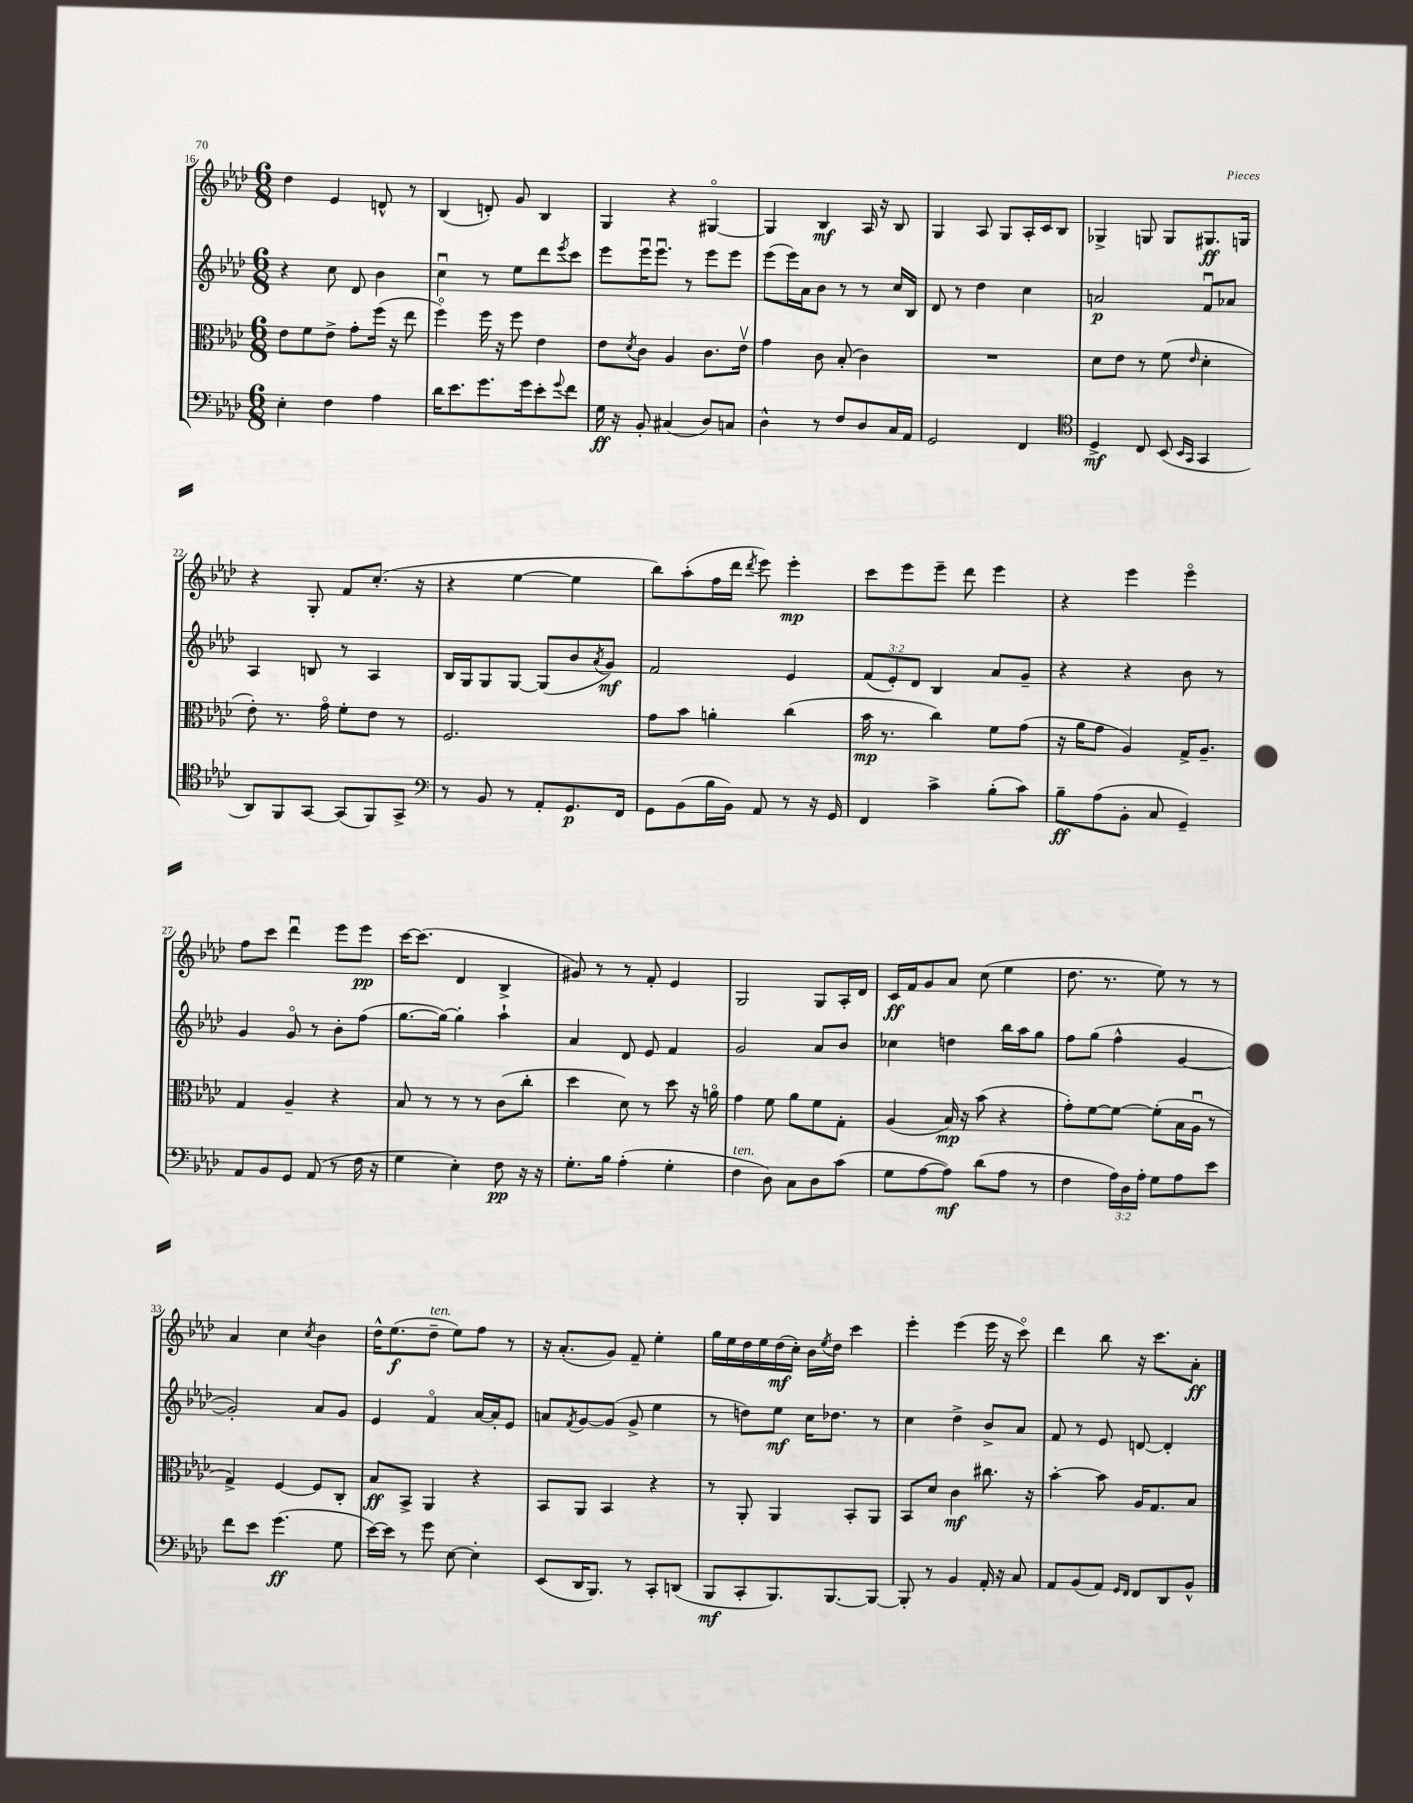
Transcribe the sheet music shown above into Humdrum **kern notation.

**kern	**dynam	**kern	**dynam	**kern	**dynam	**kern	**dynam
*part4	*part4	*part3	*part3	*part2	*part2	*part1	*part1
*staff4	*staff4	*staff3	*staff3	*staff2	*staff2	*staff1	*staff1
*clefF4	*	*clefC3	*	*clefG2	*	*clefG2	*
*k[b-e-a-d-]	*	*k[b-e-a-d-]	*	*k[b-e-a-d-]	*	*k[b-e-a-d-]	*
*M6/8	*	*M6/8	*	*M6/8	*	*M6/8	*
=16	=16	=16	=16	=16	=16	=16	=16
4E-'\	.	8e-\L	.	4r	.	4dd-\	.
.	.	8f\	.	.	.	.	.
4F\	.	8e-^\J	.	8cc\	.	4e-/	.
.	.	8g'\L	.	8d-/	.	.	.
4A-\	.	(16ff\Jk	.	4b-\	.	8dn^^/	.
.	.	16r	.	.	.	.	.
.	.	8ee-\	.	.	.	8r	.
=17	=17	=17	=17	=17	=17	=17	=17
16d-\KL	.	4ff\)	.	4ccu\	.	(4B-/	.
8.e-\	.	.	.	.	.	.	.
8.g\	.	16ff\	.	8r	.	8dn'/)	.
.	.	16r	.	.	.	.	.
.	.	8ff\	.	8ee-\L	.	8g/	.
16g\k	.	.	.	.	.	.	.
8e-'\	.	4e-\	.	8ddd-\	.	4B-/	.
8qqg/	.	.	.	8qeee-/	.	.	.
8f\J	.	.	.	8ccc\J	.	.	.
=18	=18	=18	=18	=18	=18	=18	=18
16G\	ff	8e-\L	.	8eee-\L	.	4G/	.
16r	.	.	.	.	.	.	.
.	.	8qd-/	.	.	.	.	.
8BB-'/	.	8c\J	.	16eee-u\K	.	.	.
.	.	.	.	8.eee-u\J	.	.	.
(4C#X/	.	4A-/	.	.	.	4r	.
.	.	.	.	8r	.	.	.
8D-/L)	.	8.c\L	.	8eee-\L	.	[4G#X/	.
8Cn/J	.	.	.	8eee-\J	.	.	.
.	.	16e-v\Jk	.	.	.	.	.
=19	=19	=19	=19	=19	=19	=19	=19
4D-^^\	.	4g\	.	(8eee-\L	.	4G#/]	.
.	.	.	.	16eee-\L)	.	.	.
.	.	.	.	16a-\J	.	.	.
8r	.	8c\	.	8b-\J	.	4B-/	mf
8F/L	.	(8B-'/	.	8r	.	.	.
8D-/	.	4c\)	.	8r	.	16A-/	.
.	.	.	.	.	.	16r	.
16C/L	.	.	.	16cc/LL	.	8B-/	.
16AA-/JJ	.	.	.	16B-/JJ	.	.	.
=20	=20	=20	=20	=20	=20	=20	=20
2GG/	.	2.r	.	8d-/	.	4G/	.
.	.	.	.	8r	.	.	.
.	.	.	.	4dd-\	.	8A-/	.
.	.	.	.	.	.	8G/L	.
4FF/	.	.	.	4cc\	.	16A-'/L	.
.	.	.	.	.	.	16c/J	.
.	.	.	.	.	.	8B-/J	.
=21	=21	=21	=21	=21	=21	=21	=21
*clefC4	*	*	*	*	*	*	*
4D-^/	mf	8d-\L	.	2an/	p	4G-X^/	.
.	.	8e-\J	.	.	.	.	.
8C/	.	8r	.	.	.	8Gn/	.
(8BB-/	.	(8f\	.	.	.	8G/L	.
16qqBB-/LL	.	.	.	.	.	.	.
16qqGG/JJ	.	16qqe-/	.	.	.	.	.
4GG/	.	4d-'\	.	8fu/L	.	8.G#X/	ff
.	.	.	.	8a-X/J	.	.	.
.	.	.	.	.	.	16Gn/Jk	.
!!LO:LB:g=z
=22	=22	=22	=22	=22	=22	=22	=22
8AA-/L)	.	8e-'\)	.	4A-/	.	4r	.
8FF/	.	8.r	.	.	.	.	.
[8GG/J	.	.	.	8Bn/	.	8G'/	.
.	.	16g\	.	.	.	.	.
(8GG/L]	.	8f'\L	.	8r	.	8f/L	.
8FF/)	.	8e-\J	.	4A-/	.	(8.cc'/J	.
8GG^/J	.	8r	.	.	.	.	.
.	.	.	.	.	.	16r	.
=23	=23	=23	=23	=23	=23	=23	=23
*clefF4	*	*	*	*	*	*	*
8r	.	2.F/	.	16B-/LL	.	4r	.
.	.	.	.	16G/J	.	.	.
8BB-/	.	.	.	8G/	.	.	.
8r	.	.	.	[8G/J	.	[4ee-\	.
8AA-'/L	.	.	.	(8G/L]	.	.	.
8.GG/	p	.	.	8b-/	.	4ee-\]	.
.	.	.	.	8qa-/	.	.	.
.	.	.	.	8g/J)	mf	.	.
16FF/Jk	.	.	.	.	.	.	.
=24	=24	=24	=24	=24	=24	=24	=24
8GG\L	.	8g\L	.	2f/	.	8bb-\L)	.
(8BB-\	.	8b-\J	.	.	.	(8aa-'\	.
16B-\L	.	4an'\	.	.	.	16ff\L	.
16BB-\JJ)	.	.	.	.	.	16ddd-\JJ	.
.	.	.	.	.	.	8qddd-/	.
8AA-/	.	.	.	.	.	8eee-\)	.
8r	.	(4cc\	.	4e-/	.	4eee-'\	mp
16r	.	.	.	.	.	.	.
16GG/	.	.	.	.	.	.	.
=25	=25	=25	=25	=25	=25	=25	=25
4FF/	.	16b-\	mp	(12f/L	.	8ccc\L	.
.	.	8.r	.	.	.	.	.
.	.	.	.	12e-'/)	.	.	.
.	.	.	.	.	.	8eee-\	.
.	.	.	.	12d-/J	.	.	.
4c^\	.	4cc\)	.	4B-/	.	8eee-~\J	.
.	.	.	.	.	.	8ddd-\	.
(8B-'\L	.	8f\L	.	8a-/L	.	4eee-\	.
8c\J)	.	(8g\J	.	8g~/J	.	.	.
=26	=26	=26	=26	=26	=26	=26	=26
8B-~\L	ff	16r	.	4r	.	4r	.
.	.	16a-\KL	.	.	.	.	.
(8A-\	.	8g\J	.	.	.	.	.
8BB-'\J	.	4A-/)	.	4r	.	4eee-\	.
8C/	.	.	.	.	.	.	.
4GG~/)	.	16G^/KL	.	8b-\	.	4eee-\	.
.	.	8.A-~/J	.	.	.	.	.
.	.	.	.	8r	.	.	.
!!LO:LB:g=z
=27	=27	=27	=27	=27	=27	=27	=27
8AA-/L	.	4G/	.	4g/	.	8ff\L	.
8BB-/	.	.	.	.	.	8ccc\J	.
8GG/J	.	4A-~/	.	8g/	.	4ddd-u\	.
(8AA-/	.	.	.	8r	.	.	.
8r	.	4r	.	8b-'\L	.	8eee-\L	.
16F\	.	.	.	(8ff\J	.	8eee-\J	pp
16r	.	.	.	.	.	.	.
=28	=28	=28	=28	=28	=28	=28	=28
4G\	.	8B-/	.	[8.gg\L	.	[16ccc\KL	.
.	.	.	.	.	.	(8.ccc\J]	.
.	.	8r	.	.	.	.	.
.	.	.	.	16gg\Jk_)	.	.	.
4E-'\)	.	8r	.	4gg'\]	.	4d-/	.
.	.	8r	.	.	.	.	.
8F\	pp	(8c\L	.	4aa-`\	.	4B-^/	.
16r	.	8cc'\J	.	.	.	.	.
16r	.	.	.	.	.	.	.
=29	=29	=29	=29	=29	=29	=29	=29
8.G'\L	.	4dd-\	.	4a-/	.	8g#X/)	.
.	.	.	.	.	.	8r	.
16B-\Jk	.	.	.	.	.	.	.
(4A-'\	.	8d-\)	.	8d-/	.	8r	.
.	.	8r	.	8e-/	.	8f'/	.
4G'\	.	8dd-\	.	4f/	.	4e-/	.
.	.	16r	.	.	.	.	.
.	.	16an\	.	.	.	.	.
=30	=30	=30	=30	=30	=30	=30	=30
!LO:TX:a:i:t=ten.	!	!	!	!	!	!	!
4F\	.	4g\	.	2g/	.	2G/	.
8D-\)	.	8f\	.	.	.	.	.
8C\L	.	8a-\L	.	.	.	.	.
8D-\	.	8f\	.	8a-/L	.	8G/L	.
(8c\J	.	8G'\J	.	8b-/J	.	16A-'/L	.
.	.	.	.	.	.	16d-/JJ	.
=31	=31	=31	=31	=31	=31	=31	=31
8G\L	.	(4A-/	.	4cc-X\	.	16c/LL	ff
.	.	.	.	.	.	16f/J	.
[8A-\	.	.	.	.	.	8g/	.
8A-\J])	mf	16B-/)	mp	4ddn\	.	8a-/J	.
.	.	16r	.	.	.	.	.
(8d-\L	.	(8b-\	.	.	.	(8cc\	.
8A-\J	.	4r	.	16bb-\LL	.	4ee-\	.
.	.	.	.	16aa-\J	.	.	.
8r	.	.	.	8gg\J	.	.	.
=32	=32	=32	=32	=32	=32	=32	=32
4F\	.	8g'\L)	.	8ff\L	.	8.dd-\	.
.	.	[8f\	.	(8gg\J	.	.	.
.	.	.	.	.	.	8.r	.
24A-\LL)	.	8f\J_	.	4ff^^\	.	.	.
24D-\	.	.	.	.	.	.	.
24A-'\JJ	.	.	.	.	.	.	.
8G\L	.	(8f'\L]	.	.	.	8ee-\)	.
8A-\	.	16B-\L	.	[4g/	.	8r	.
.	.	16A-u\JJ	.	.	.	.	.
8e-\J	.	8r	.	.	.	8r	.
!!LO:LB:g=z
=33	=33	=33	=33	=33	=33	=33	=33
8f\L	.	4G^/)	.	2g'/])	.	4a-/	.
8e-\J	.	.	.	.	.	.	.
(4.g\	ff	[4F/	.	.	.	4cc\	.
.	.	.	.	.	.	8qcc/	.
.	.	8F/L]	.	8a-/L	.	4b-\	.
8G\	.	8C'/J	.	8g/J	.	.	.
=34	=34	=34	=34	=34	=34	=34	=34
[16e-\LL)	.	8B-/L	ff	4e-/	.	16dd-^^\KL	.
16e-\JJ]	.	.	.	.	.	(8.ee-\	f
8r	.	8BB-^/J	.	.	.	.	.
!	!	!	!	!	!	!LO:TX:a:i:t=ten.	!
8g\	.	4AA-/	.	4f/	.	8dd-~\J	.
[8E-\	.	.	.	.	.	8ee-\L)	.
4E-'\]	.	4r	.	[16a-/LL	.	8ff\J	.
.	.	.	.	16a-'/J]	.	.	.
.	.	.	.	8e-/J	.	8r	.
=35	=35	=35	=35	=35	=35	=35	=35
(8EE-/L	.	8BB-/L	.	8an/L	.	16r	.
.	.	.	.	.	.	(8.a-'/L	.
.	.	.	.	8qf/	.	.	.
16DD-/K	.	8AA-/J	.	[8g/	.	.	.
8.BBB-/J)	.	.	.	.	.	.	.
.	.	4BB-/	.	(8g/J]	.	8g/J)	.
8r	.	.	.	8g^/	.	8f~/	.
8CC'/L	.	4r	.	4ee-\	.	4ee-'\	.
(8DDn/J	.	.	.	.	.	.	.
=36	=36	=36	=36	=36	=36	=36	=36
8BBB-/L	mf	8r	.	8r	.	16gg\LL	.
.	.	.	.	.	.	16ee-\	.
8CC'/	.	8AA-'/	.	8ddn\L)	.	16dd-\	.
.	.	.	.	.	.	16ee-\	.
8.BBB-/)	.	4AA-/	.	8ee-\J	mf	(16dd-\	mf
.	.	.	.	.	.	16cc'\JJ)	.
.	.	.	.	16cc\KL	.	16b-\LL	.
.	.	.	.	.	.	8qee-/	.
[8.BBB-/	.	.	.	8.dd-X\J	.	16dd-\JJ	.
.	.	8BB-'/L	.	.	.	4ccc\	.
8BBB-/J_	.	8AA-/J	.	8r	.	.	.
=37	=37	=37	=37	=37	=37	=37	=37
8BBB-'/]	.	8BB-/L	.	4cc\	.	4eee-'\	.
8r	.	8d-/J	.	.	.	.	.
4BB-/	.	4c\	mf	4dd-^\	.	(4eee-\	.
16AA-'/	.	8.cc#X\	.	8b-^/L	.	16eee-\	.
16r	.	.	.	.	.	16r	.
8C/	.	.	.	8a-/J	.	8ccc\)	.
.	.	16r	.	.	.	.	.
=38	=38	=38	=38	=38	=38	=38	=38
8AA-/L	.	[4b-'\	.	8f/	.	4ddd-\	.
(8BB-/	.	.	.	8r	.	.	.
8AA-/J)	.	8b-\]	.	8e-/	.	8bb-\	.
16qqGG/LL	.	.	.	.	.	.	.
16qqFF/JJ	.	.	.	.	.	.	.
8FF/L	.	16A-/KL	.	[8dn/	.	16r	.
.	.	8.G/	.	.	.	8.ccc\L	.
8DD-/	.	.	.	4d'/]	.	.	.
8BB-^^/J	.	8B-/J	.	.	.	8a-'\J	ff
==	==	==	==	==	==	==	==
*-	*-	*-	*-	*-	*-	*-	*-
